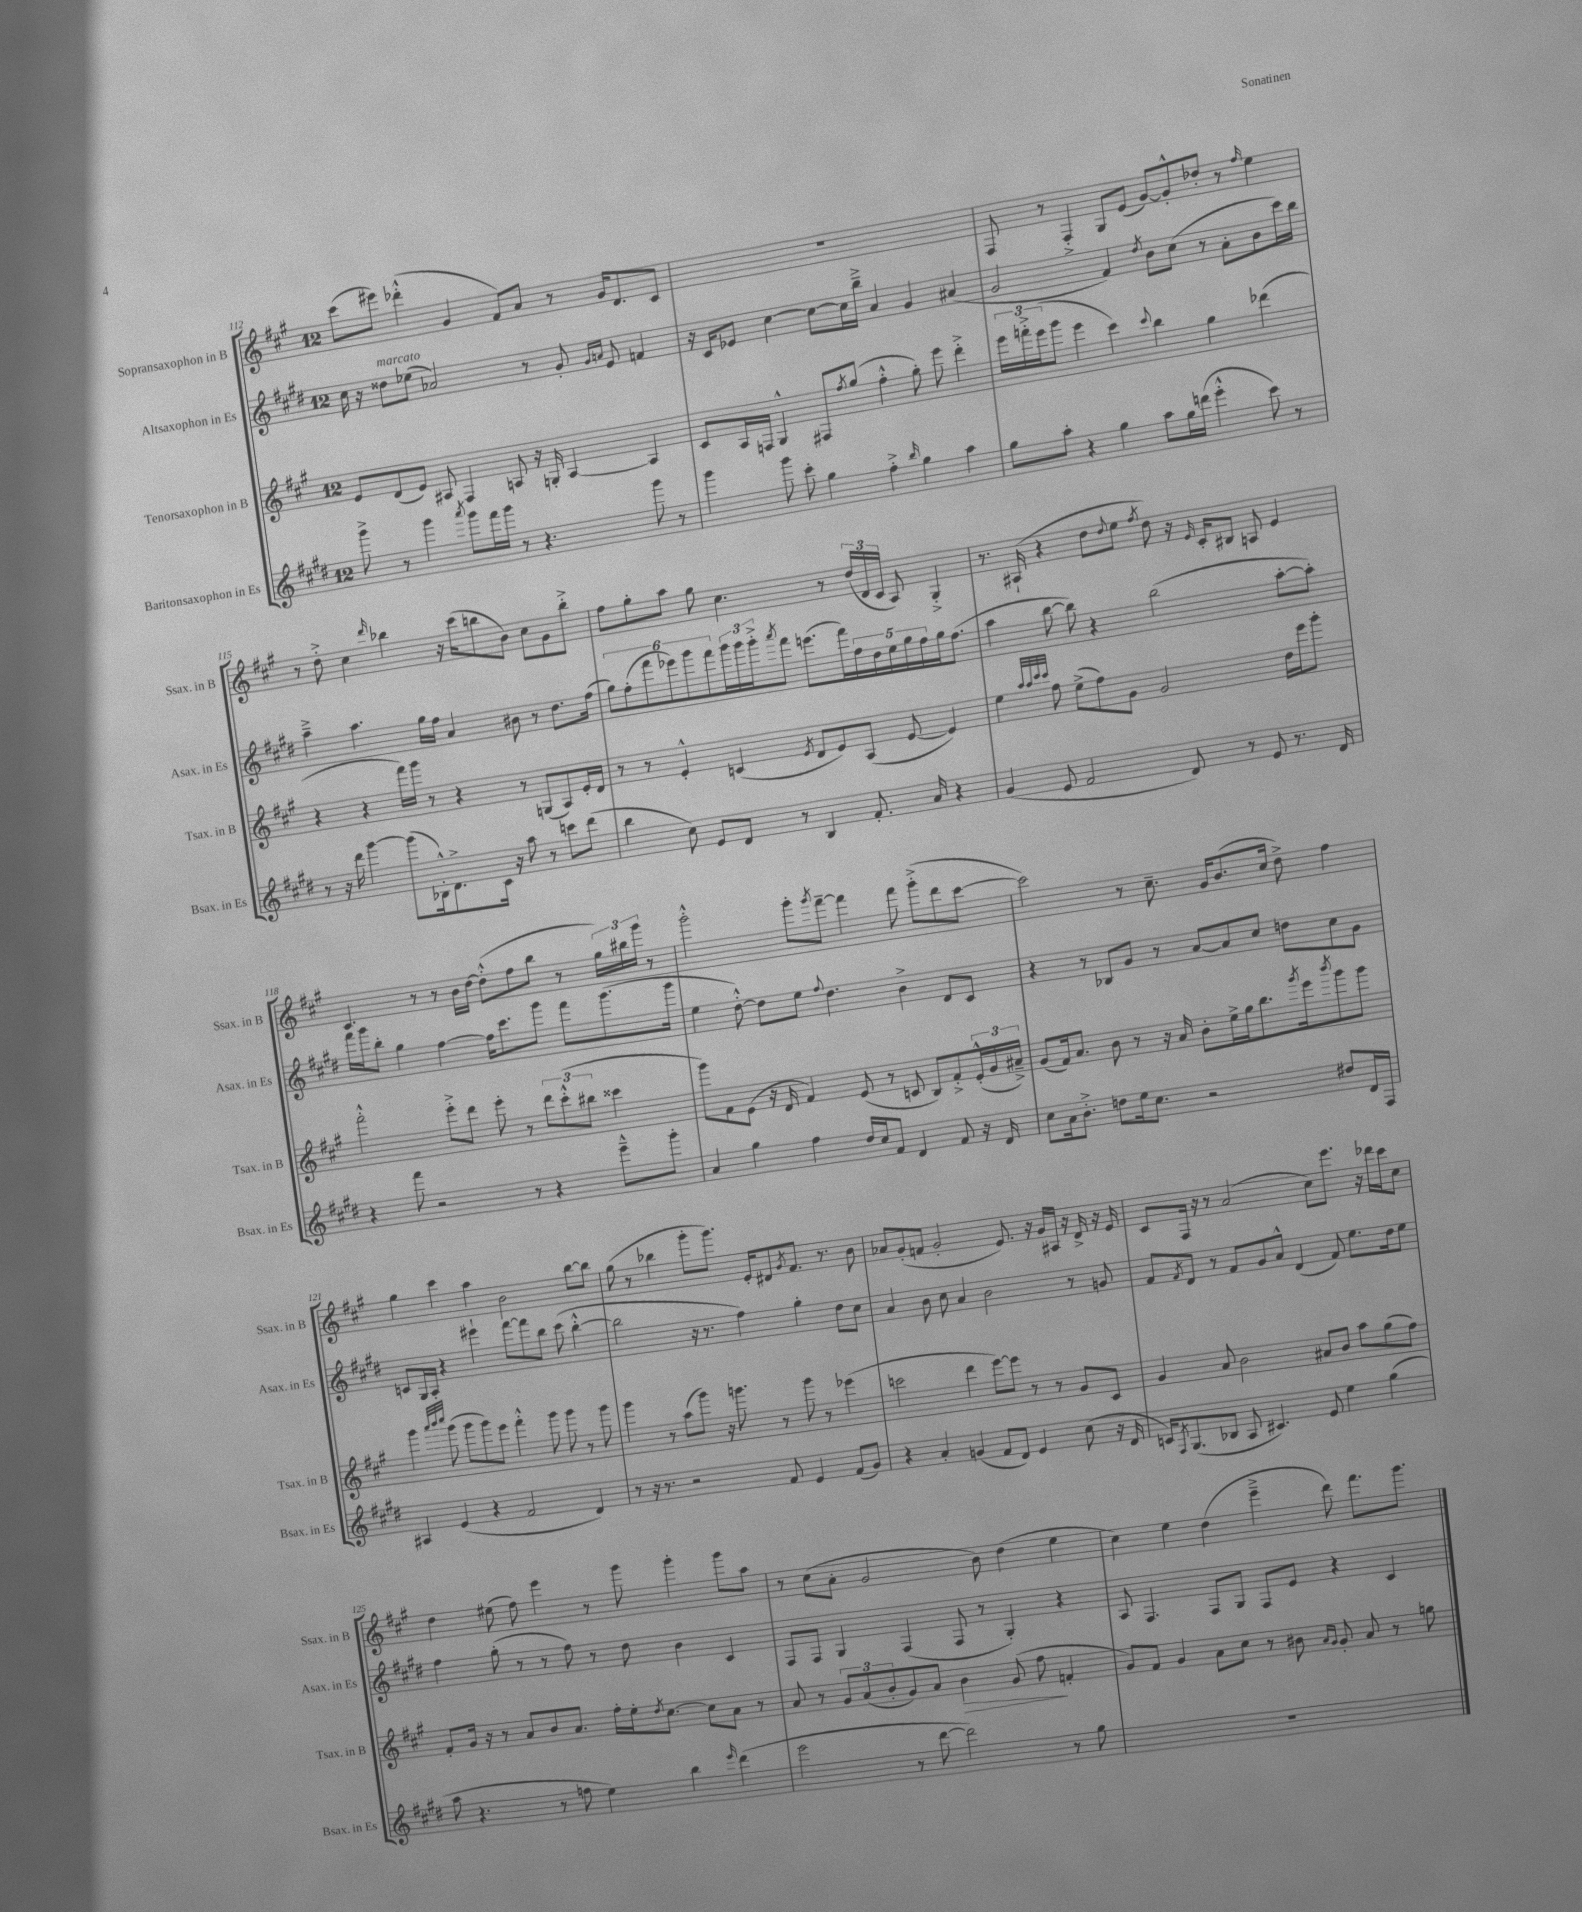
<<
\new StaffGroup <<
\new Staff = "s0" \with { instrumentName = "Sopransaxophon in B" shortInstrumentName = "Ssax. in B" } {
    \clef treble \key a \major \once \override Staff.TimeSignature.style = #'single-digit \time 12/8
    cis'''8( eis'''8) des'''4-.-^( gis'4 fis'8) a'8 r8 gis'16 d'8. cis'8 |
    R1. |
    fis8 r8 fis4-.-> gis8 e'8( gis'8~) gis'8-.-^ des''8-. r8 \grace { fis''16 } e''4 |
    r8 d''8-.-> cis''4 \grace { d'''16 } bes''4 r16 cis'''16( b''8 b'8) cis''8 gis'8 b''8-.-> |
    fis''8 gis''8-. a''8 gis''8 cis''4. r8 \tuplet 3/2 { d''16( d'16 cis'16 } a8) gis4-.-> |
    r8. ais16-!( r4 d''8 \appoggiatura { d''8 } e''8 \acciaccatura { fis''8 } d''8) r16 \grace { e'16 } cis'16-. bis8 a8 e'4 |
    cis'4. r8 r8 b'16 d''16~ d''8-.-^( fis''8 b''8 r8 \tuplet 3/2 { gis''16) bis''16 gis'''16 } r8 |
    gis'''2-.-^ gis'''8-. \acciaccatura { gis'''8 } fis'''8~-- fis'''4 fis'''8 gis'''8-.->( d'''8 cis'''8~ |
    cis'''2) r8 cis''8.-- gis'16 b'8.( cis''16 d''8->) fis''4 |
    gis''4 cis'''4 a''4 b'2 b''8~ b''8 |
    gis''8( r8 bes''4 gis'''8-. gis'''8.) e'16-. dis'8 \acciaccatura { gis'8 } fis'8. r8. b'8 |
    aes'8 gis'8-.( f'8 gis'2-. e'8.) r16 gis'16 ais16 r16 d'16-> r16 e'16 |
    cis'8 fis16 r16 r8 a'2( cis''8) e'''8. r16 des'''16 cis'''16 cis''8 |
    d''4 eis''8( fis''8) e'''4 r8 gis'''8 gis'''4-. gis'''8 a''8 |
    r8 cis''8( a'8-. gis'2 b'8) d''4( e''4 |
    cis''4) e''4 d''4( e'''4---> d'''8) fis'''8. gis'''8. \bar "|." |
}
\new Staff = "s1" \with { instrumentName = "Altsaxophon in Es" shortInstrumentName = "Asax. in Es" } {
    \clef treble \key e \major \once \override Staff.TimeSignature.style = #'single-digit \time 12/8
    cis''16 r16 disis''8^\markup { \italic "marcato" } ees''8( aes'2) r8 gis'8-. \grace { gis'16 a'16 } e'8 f'4 |
    r16 cis'16 ees'8 cis''4~ cis''8~ cis''16 b''16---> a'4 gis'4 ais'4( |
    gis'2 fis'4) \acciaccatura { dis''8 } b'8 cis''8( r8 a'8-. b'8 cis'''16) b''16 |
    a''4---> a''4. gis''16 fis''16 a'4 bis'8 r8 dis''8. fis''16( |
    \tuplet 6/4 { gis''8) fis''8-.( fis'''8 ees'''8) gis'''8 fis'''8 } \tuplet 3/2 { gis'''16 gis'''16 gis'''16-.-> } \acciaccatura { a'''8 } fis'''8 e'''8.( fis'''16) \tuplet 5/4 { fis''16 dis''16 e''16 gis''16 fis''16 } gis''16 fis''8.( |
    a''4 b''8~ b''8) r4 b''2( a''8~-. a''8-.) |
    fis'''16 gis'''16 b''8-. gis''4 fis''4~ fis''16 cis'''8. gis'''8 fis'''8 gis'''8.( gis'''16 |
    e''4 dis''8~-.-^) dis''8 e''8 \appoggiatura { fis''8 } dis''4. b'4-> dis'8 cis'8 |
    r4 r8 bes8 gis'8 r8 a'8~ a'8 cis''8 d''8 cis''8 gis'8 |
    c'8 gis16 a16-. r4 eis'''4-! fis'''8~ fis'''8 b''8 cis'''8( b''4~-.-^ |
    b''2 r16 r8. fis''4) gis''4-. dis''8 cis''8 |
    a'4 b'8 cis''8 a'4 b'2 r8 g'8 |
    fis'8 \acciaccatura { fis'8 } dis'8 r8 fis'8 gis'8 a'8-^ dis'4( fis'8) e''8. dis''16 e''8 |
    fis''4 gis''8-.( r8 r8 fis''8) r8 dis''8 b'4 cis'4 |
    fis8 fis8 gis4 fis4( fis8 r8 gis4-.) r4 |
    a8 fis4. fis8 gis8 fis8 e'8 r4 cis'4 \bar "|." |
}
\new Staff = "s2" \with { instrumentName = "Tenorsaxophon in B" shortInstrumentName = "Tsax. in B" } {
    \clef treble \key a \major \once \override Staff.TimeSignature.style = #'single-digit \time 12/8
    e'8 d'8( e'8) ais8 fis4 a8 r16 g16-. a4~ a4 |
    cis'8 a16 f16 gis4-^ fis8 \acciaccatura { fis''8 } gis''8( fis''4-.-^ gis''8-.) e'''8 d'''4-.-> |
    \tuplet 3/2 { e'''16 f'''16-.-> e'''16( } gis'''8 e'''4 cis'''4) \appoggiatura { cis'''8 } b''4 gis''4 des'''4( |
    r4 r4 fis'''16) gis'''16 r8 r4 r8 g8( a8) e'16-. d'16 |
    r8 r8 e'4-.-^ c'4( \acciaccatura { e'8 } d'8 e'8) a8( e'8~ e'4) |
    e''4 \grace { a''32 a''32 cis'''32 cis'''32 } fis''8 e''8->( fis''8) gis'8 gis'2 d''16 e'''16 gis'''8-. |
    fis'''2-.-^ e'''8-.-> d'''8 e'''8-. r8 \tuplet 3/2 { d'''8 cis'''8-.-^( bis''8 } cisis'''4 |
    gis'''8) fis'8 e'8( r16 d'16 fis'4) e'8( r8 c'8 b8) fis'8-.-> \tuplet 3/2 { e'16-.-^( gis'16 ais'16--->) } |
    gis'8( fis'16) a'8. b'8 r8 r16 a'16 b'8-. e''16-> gis''16 b''8. \acciaccatura { gis'''8 } e'''16 \acciaccatura { b'''8 } gis'''8 gis'''8 |
    gis'''4 \grace { a'''32 b'''32 cis''''32 } gis'''8( gis'''8 gis'''8) e'''8 fis'''4-.-^ gis'''8 gis'''8 r8 gis'''8 |
    gis'''4 r8 a''8( gis'''8) r16 g'''8. r8 g'''8 r8 ees'''4( |
    c'''2 d'''4 e'''8~) e'''8 r8 r8 gis'8 cis'8 |
    gis'4 a'8 b'2 ais'8 b'8 a''8 gis''8( fis''8) |
    fis'8-. gis'16 r16 r8 a'8 b'8 a'8. fis''16-. e''16-. \acciaccatura { d''8 } cis''8.~ cis''8 a'8 r8 |
    a'8 r8 \tuplet 3/2 { gis'8 a'8( b'8-. } gis'8) a'8 b'4\> gis'8( fis''8\! f'4-. |
    gis'8) fis'8 gis'4 a'8 cis''8 r8 bis'8 \grace { a'16 gis'16 } gis'8-. a'8 r8 g''8 \bar "|." |
}
\new Staff = "s3" \with { instrumentName = "Baritonsaxophon in Es" shortInstrumentName = "Bsax. in Es" } {
    \clef treble \key e \major \once \override Staff.TimeSignature.style = #'single-digit \time 12/8
    gis'''8-> r8 gis'''4 \acciaccatura { a'''8 } gis'''8 fis'''16 gis'''16 r8 r4. gis'''8 r8 |
    gis'''4 gis'''8 cis'''8-. gis''4 fis''4-.-> \grace { b''16 } gis''4 a''4 |
    gis''8 a''8-. r4 gis''4 a''8 gis''16 d'''16( e'''4-.-^ cis'''8) r8 |
    r8 r16 dis'''16 gis'''4~ gis'''8( bes16-.-^) dis'8.-> cis'16 r16 a''8 r8 c'''8 dis'''8( |
    b''4 cis''8) e'8 dis'8 r8 b4 fis'8.-. a'16 r4 |
    gis'4( e'8 fis'2 dis'8) r8 e'8 r8. dis'16 |
    r4 fis'''8 r2 r8 r4 e'''8---^ gis'''8-. |
    a'4 gis''4 fis''4 dis''16 cis''16 fis'8 dis'4 fis'8 r16 dis'16 |
    cis''8 a'16 b'8.-.-> d''8 e''16 cis''8. r2 dis''8 dis'16 fis16 |
    ais4 e'4( r4 fis'2 dis'4) |
    r8 r16 r8. r2 fis'8 e'4 fis'8( gis'8) |
    r4 a'4-. g'4( fis'8 dis'8) e'4 cis''8( r16 dis'16 |
    c'16) \acciaccatura { fis8 } gis8.( bes8 a8 cis'4.) e'8 e''4 gis''4( |
    a''8 r4. r8 f''8 e''4) b''4 \grace { e'''16 } dis'''4( |
    e'''2 r8 dis'''8~ dis'''2) r8 gis''8 |
    R1. \bar "|." |
}
>>
>>
\layout { \context { \Score currentBarNumber = #112 } }
